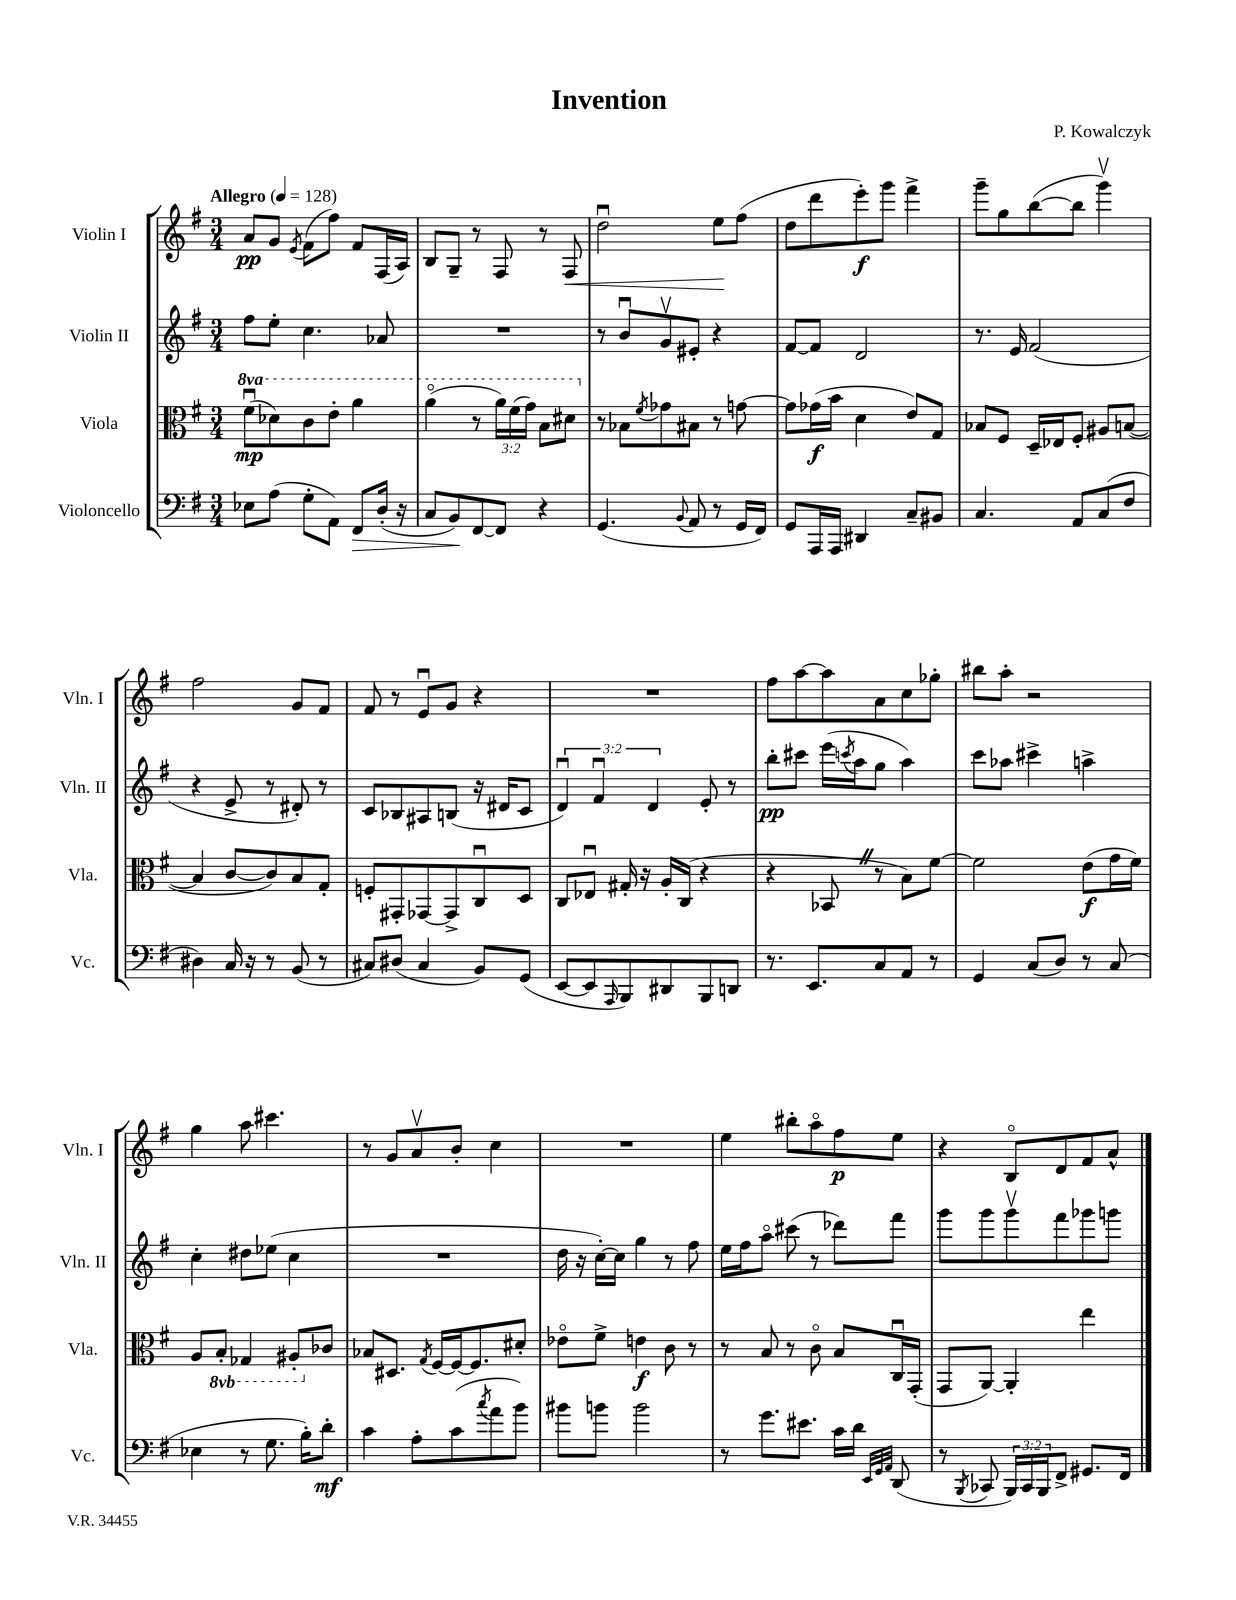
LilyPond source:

\header { title = "Invention" composer = "P. Kowalczyk" }
<<
\new StaffGroup <<
\new Staff = "s0" \with { instrumentName = "Violin I" shortInstrumentName = "Vln. I" } {
    \clef treble \key g \major \numericTimeSignature \time 3/4 \tempo "Allegro" 4 = 128
    a'8\pp g'8 \acciaccatura { e'8 } fis'8( fis''8) fis'8 fis16( a16) |
    b8 g8-- r8 fis8 r8 fis8\< |
    d''2\downbow e''8\! fis''8( |
    d''8 d'''8 e'''8-.\f) g'''8 fis'''4-> |
    g'''8-- g''8 b''8~( b''8 g'''4\upbow) |
    fis''2 g'8 fis'8 |
    fis'8 r8 e'8\downbow g'8 r4 |
    R2. |
    fis''8 a''8~ a''8 a'8 c''8 ges''8-. |
    bis''8 a''8-. r2 |
    g''4 a''8 cis'''4. |
    r8 g'8 a'8\upbow b'8-. c''4 |
    R2. |
    e''4 bis''8-. a''8\flageolet fis''8\p e''8 |
    r4 b8\flageolet d'8 fis'8 a'8-^ \bar "|." |
}
\new Staff = "s1" \with { instrumentName = "Violin II" shortInstrumentName = "Vln. II" } {
    \clef treble \key g \major \numericTimeSignature \time 3/4 \override Staff.TupletNumber.text = #tuplet-number::calc-fraction-text
    fis''8 e''8-. c''4. aes'8 |
    R2. |
    r8 b'8\downbow g'8\upbow eis'8-. r4 |
    fis'8~ fis'8 d'2 |
    r8. e'16 fis'2( |
    r4 e'8-> r8 dis'8-.) r8 |
    c'8 bes8 ais8 b8( r16 dis'16 c'8 |
    \tuplet 3/2 { d'4\downbow) fis'4\downbow d'4 } e'8-. r8 |
    b''8-.\pp cis'''8 e'''16( \acciaccatura { c'''8 } a''16 g''8 a''4) |
    c'''8 aes''8 cis'''4-> a''4-> |
    c''4-. dis''8 ees''8( c''4 |
    R2. |
    d''16 r16 c''16~-.) c''16 g''4 r8 fis''8 |
    e''16 fis''16 a''8\flageolet cis'''8( r8 des'''8) fis'''8 |
    g'''8 g'''8 g'''8\upbow fis'''8 ges'''8 g'''8 \bar "|." |
}
\new Staff = "s2" \with { instrumentName = "Viola" shortInstrumentName = "Vla." } {
    \clef alto \key g \major \numericTimeSignature \time 3/4 \override Staff.TupletNumber.text = #tuplet-number::calc-fraction-text \set Staff.ottavationMarkups = #ottavation-simple-ordinals
    \ottava #1 fis''8\downbow\mp( des''8) c''8 e''8-. a''4 |
    a''4\flageolet( r8 \tuplet 3/2 { a''16) fis''16( g''16) } b'8 dis''8 \ottava #0 |
    r8 bes8 \acciaccatura { fis'8 } ges'8 bis8 r8 g'8~ |
    g'8 ges'16\f( b'16 d'4 e'8) g8 |
    bes8 fis8 d16-- ees16 fis8-. ais8 b8~( |
    b4 c'8~ c'8) b8 g8-. |
    f8-. gis,8-. ges,8~ ges,8-> c8\downbow d8 |
    c8 ees8\downbow gis16-. r16 a16-. c16( r4 |
    r4 bes,8 \once \override BreathingSign.text = \markup { \musicglyph "scripts.caesura.straight" } \breathe r8 b8) fis'8~ |
    fis'2 e'8\f( g'16 fis'16) |
    a8 \ottava #-1 b,8-. ges,4 ais,8-. \ottava #0 ces'8 |
    bes8 dis8. \acciaccatura { g8 } fis16~ fis16~ fis8. dis'8-. |
    ees'8\flageolet fis'8-> e'4\f c'8 r8 |
    r8 b8 r8 c'8\flageolet b8 c16\downbow g,16-.( |
    g,8 a,8~) a,4-. e''4 \bar "|." |
}
\new Staff = "s3" \with { instrumentName = "Violoncello" shortInstrumentName = "Vc." } {
    \clef bass \key g \major \numericTimeSignature \time 3/4 \override Staff.TupletNumber.text = #tuplet-number::calc-fraction-text
    ees8 a8( g8-. a,8) fis,8\> d16-.( r16 |
    c8 b,8\!) fis,8~ fis,8 r4 |
    g,4.( \appoggiatura { b,8 } a,8 r8 g,16 fis,16) |
    g,8 a,,16 a,,16 dis,4 c8-- bis,8 |
    c4. a,8 c8( fis8 |
    dis4) c16 r16 r8 b,8( r8 |
    cis8) dis8( cis4 b,8) g,8( |
    e,8~ e,8 \grace { a,,16 } b,,8) dis,8 b,,8 d,8 |
    r8. e,8. c8 a,8 r8 |
    g,4 c8( d8) r8 c8( |
    ees4 r8 g8. b16-.) d'8-.\mf |
    c'4 a8-. c'8( \acciaccatura { c''8 } a'8 b'8) |
    bis'8 b'8 b'2 |
    r8 g'8. eis'8. c'16 d'16 \grace { e,32 g,32 a,32 } d,8( |
    r8 \acciaccatura { b,,8 } ces,8 \tuplet 3/2 { b,,16) ces,16 b,,16 } fis,8-> gis,8. fis,16 \bar "|." |
}
>>
>>
\layout { \context { \Score \remove "Bar_number_engraver" } }
